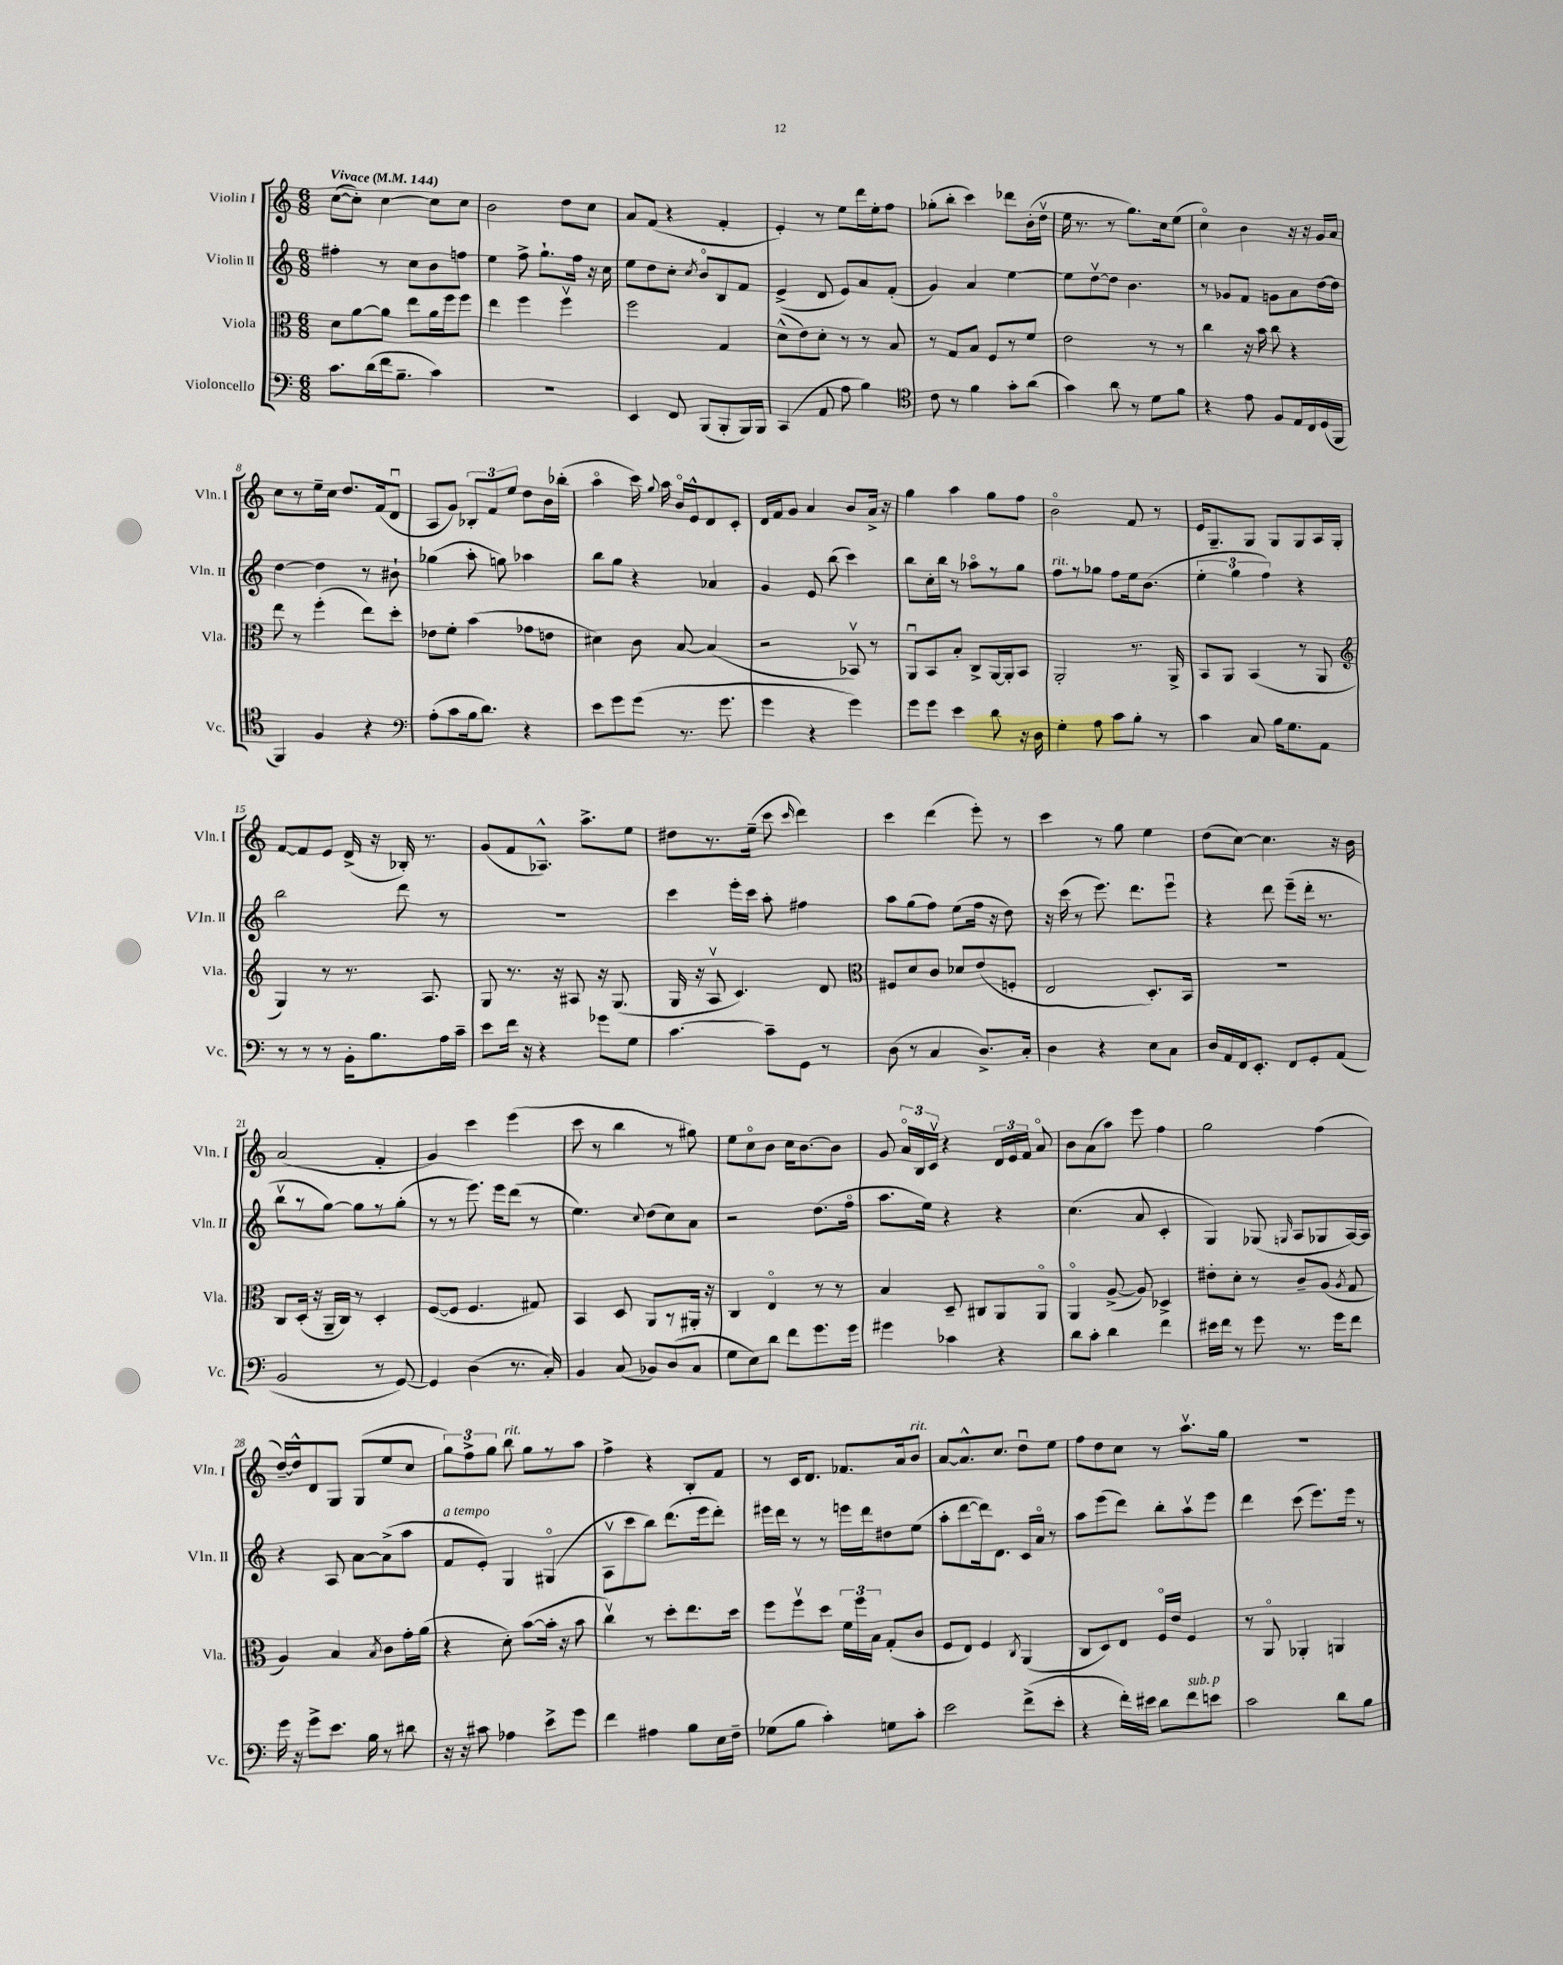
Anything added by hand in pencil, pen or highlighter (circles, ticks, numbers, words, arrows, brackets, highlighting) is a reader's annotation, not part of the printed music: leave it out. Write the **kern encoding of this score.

**kern	**kern	**kern	**kern
*staff4	*staff3	*staff2	*staff1
*clefF4	*clefC3	*clefG2	*clefG2
*k[]	*k[]	*k[]	*k[]
*M6/8	*M6/8	*M6/8	*M6/8
*MM144	*MM144	*MM144	*MM144
8.c	8d	4ff#'	([8cc
.	[8a	.	8cc'])
(16d	.	.	.
16f	8a]	8r	[4cc
8.B~	.	.	.
.	8ee	8cc	.
4c)	16a	8b	8cc]
.	16ff	.	.
.	8ff	8ff	8cc
=	=	=	=
2.r	4ee	4ee	2b
.	4ff	8ff^	.
.	.	8.gg`	.
.	4ffv	.	8dd
.	.	16ff	.
.	.	16r	8cc
.	.	16cc	.
=	=	=	=
4EE	2ff	8ee	8a
.	.	8dd	(8f
8FF	.	8cc'	4r
.	.	8qcc	.
(8BBB	.	8bo	.
8BBB'	4G	8B	4f'
16BBB)	.	8f	.
16BBB	.	.	.
=	=	=	=
(4CC	(8d^^	(4e^	4e')
.	8e)	.	.
8AA	8d'	8d	8r
8A	8r	8e)	8ee
4B)	8r	8a	16ddd
.	.	.	16ee'
.	8B	(8f'	8ff
=	=	=	=
*clefC4	*	*	*
8c	8r	4g)	(8gg-'
8r	8G	.	8bb'
4f	8B	4a	4ccc)
.	8F	.	.
8g'	8r	[4ee	8ddd-
(8a	8f	.	(16b'
.	.	.	16ddv
=	=	=	=
4g)	2e	8ee]	16ee
.	.	.	8.r
.	.	[8ddv	.
8a	.	8dd]	8r
8r	.	4.b	8.gg)
8d	8r	.	.
.	.	.	16cc
8f	8r	.	(8ee
=	=	=	=
4r	4cc	8r	4cco)
.	.	8g-	.
8e	16r	8f	4b
.	16b	.	.
8F	8cc	8g	.
16E	4r	8a	16r
16C	.	.	16r
(16D	.	[16dd	16g
16FF	.	16dd]	16a
=	=	=	=
4FF)	8ee	[4dd	8cc
.	8r	.	8r
4F	(4ff'	4dd]	16ee~
.	.	.	16cc
.	.	.	8.dd
4r	8ee)	8r	.
.	.	.	(16f
.	8dd'	8b#`	8du
=	=	=	=
*clefF4	*	*	*
(8A'	8e-	(4gg-	8A
8c	8f'	.	8g)
16B	(4b	8aa'	12B-'
8.d)	.	.	.
.	.	.	12f
.	.	8gg)	.
.	.	.	12ee
4r	8g-	4aa-	8dd
.	8e	.	16b
.	.	.	(16bb-'
=	=	=	=
8e	4d#)	8bb	4aao
8g	.	8gg	.
(8g	8c	4r	16ccc)
.	.	.	8qqgg
.	.	.	16aa
8.r	[8B	.	16bo
.	.	.	16e^^
.	(4B]	4a-	8d
8.g	.	.	.
.	.	.	8c'
=	=	=	=
4g	2r	4g	16d
.	.	.	16f
.	.	.	8g
4r	.	8e	4a
.	.	(8bb	.
4g)	8BB-v)	4ccc)	8b
.	8r	.	16a^
.	.	.	16r
=	=	=	=
8g	8AAu	8bb	4gg
8g	8BB	16cc'	.
.	.	16bb	.
4e	8B'	8r	4aa
.	8C^	8aa-o	.
8d	[16AA	8r	8gg
.	16AA']	.	.
16r	8BB	8gg	8ff
16D	.	.	.
=	=	=	=
4G'	2AA'	8ff	2bo
.	.	8r	.
8A	.	8gg-	.
8c	.	8ff	.
8B'	8.r	16ee	8f
.	.	(8.b	.
8r	.	.	8r
.	16AA^	.	.
=	=	=	=
4c	8BB	6ee'	16e
.	.	.	8.G~
.	8AA	.	.
.	.	6gg	.
8C	(4BB	.	8G
.	.	6ff)	.
16B	.	.	8G
8.G	.	.	.
.	8r	4r	8G
8AA	8AA	.	16A
.	.	.	16G'
=	=	=	=
*	*clefG2	*	*
8r	4G)	2bb	[8f
8r	.	.	8f]
8r	8r	.	8e
16BB'	8.r	.	(16d^
8.B	.	.	16r
.	.	8ddd	16B-')
.	8.A	.	8.r
16A	.	8r	.
16c~	.	.	.
=	=	=	=
8e	8G	2.r	(8g
16f	8.r	.	8f
16r	.	.	.
4r	.	.	8.A-^^)
.	16r	.	.
.	8A#	.	.
.	.	.	8.aa^
8g-	16r	.	.
.	(8.G	.	.
8G	.	.	8ee
=	=	=	=
[4.c	16G	4ccc	8dd#
.	16r	.	.
.	8Av	.	8.r
.	4.c)	16eee'	.
.	.	16ccc	(16ee~
8c~]	.	8aa'	8ccc
.	.	.	16qqccc
8GG	.	4ff#	4ddd)
8r	8d	.	.
=	=	=	=
*	*clefC3	*	*
(8D	8F#	8aa	4ccc
8r	8d	(8gg	.
4C	8c	8ff)	(4ddd
.	8d-	(8ee	.
8.D^)	(8e	16ff	8eee')
.	.	16r	.
.	8F'	8dd)	8r
16C'	.	.	.
=	=	=	=
4D	2E	16r	4ccc
.	.	(16ccc	.
.	.	8r	.
4r	.	8.eee)	8r
.	.	.	8gg
.	.	8.ddd	.
8E	8.D')	.	4ee
8C	.	8eeeu	.
.	16BB	.	.
=	=	=	=
16D	2.r	4r	(8dd
16AA	.	.	.
16FF	.	.	[8cc)
8.EE'	.	.	.
.	.	8ddd	4.cc]
8FF	.	(8eee~	.
8GG'	.	16ddd'	.
.	.	8.r	.
(8AA	.	.	16r
.	.	.	16b
=	=	=	=
2BB	8C	8bbv	(2a
.	(16D'	8r	.
.	16r	.	.
.	16AA~	[8gg)	.
.	16C)	.	.
.	8r	8gg]	.
8r	4D'	8r	4f'
[8GG)	.	(8gg'	.
=	=	=	=
4GG]	([8F	8r	4g)
.	8F]	8r	.
(4D	4.F	8.eee)	4ccc
.	.	16eee	.
8.r	.	(8ddd	(4eee
.	8G#)	8r	.
16C')	.	.	.
=	=	=	=
4BB	4BB	4.ee)	8ccc
.	.	.	8r
(8C	8D	.	4bb
.	.	8qqcc	.
8BB-)	8AA	(8dd	.
(8D	8r	8cc)	8r
8C	16AA#'	8a	8gg#)
.	16r	.	.
=	=	=	=
8G	4C	2r	8ee
8E)	.	.	8cco
8d	4Eo	.	8b
8f	.	.	16cc
.	.	.	[8.b
8.g	8r	(8.dd	.
.	8r	.	8b]
16g	.	16ffo	.
=	=	=	=
4g#	4B	8.aa	8g
.	.	.	24ao
.	.	.	24B
.	.	16ee)	.
.	.	.	24cv
4c-	8D~	4r	4r
.	8C#	.	.
4r	8AA	4r	24d
.	.	.	24e
.	.	.	24f
.	8AAo	.	8ao
=	=	=	=
8d	4AAo	(4.cc	8b
8c'	.	.	(8a
4d	([8A^	.	8aa)
.	8A])	8a	8eee
4f	4D-^	4c'	4ff
=	=	=	=
16e#	8e#'	4G)	2gg
16f	.	.	.
8r	8d'	.	.
8g	8r	(8G-	.
.	.	16qqG	.
8.r	8c~	8A	.
.	(8A	8G-	(4ff
16g	.	.	.
.	8qA	.	.
8f	8G	[16A)	.
.	.	16A]	.
=	=	=	=
16g	4A)	4r	[16dd~)
16r	.	.	16dd^^]
8g^	.	.	8d
8.e	4B	8A	8G
.	.	[8a	(8G
16B	.	.	.
.	8qB	.	.
8r	8c	(8a^]	8ee
8d#	16g'	8aa	8cc
.	(16a	.	.
=	=	=	=
16r	4r	8f	12gg)
16r	.	.	.
.	.	.	12ff^
8c#	.	8e')	.
.	.	.	12gg
4A-	8d')	4G	8bb
.	([8b	.	8gg
8e^	16b']	(4G#o	8r
.	16r	.	.
8g	8b	.	8aa
=	=	=	=
4f	4ccv)	8Av	4ff^
.	.	8ccc	.
4A#	8r	8bb)	4r
.	8dd'	(8.ddd	.
8B	8.ee	.	8B'
.	.	16eee	.
16E	.	8ddd')	8f
16F~	16dd	.	.
=	=	=	=
(8G-	8ff	16eee#	8r
.	.	16ddd	.
8B	8ffv	8r	16c
.	.	.	8.d
4c')	8dd	8r	.
.	24f	16eee	8.f-
.	24ff	.	.
.	.	16ddd	.
.	24B	.	.
8G	(8G'	8dd#	.
.	.	.	16a
8c'	8c	(8ee	8b
=	=	=	=
2e	8F	8aa'	[8a
.	8E)	[8ddd	8.a^^]
.	4F	16ddd])	.
.	.	8.d	8.cc
.	8qC	.	.
(8f^	(4AA	16c	8ddu
.	.	16ao	.
8e'	.	8r	8ee
=	=	=	=
4r	8C	8aa	8ff
.	8D)	(8eee	8dd
16f')	8E	8ddd)	8cc
16e#	.	.	.
8d	16Fo	8bb'	8r
.	16e	.	.
8f	4F	8aav	8.aav
8e	.	8eee	.
.	.	.	16gg
=	=	=	=
2c	8r	4ddd	2.r
.	8AAo	.	.
.	4AA-'	(8ccc	.
.	.	8.eee)	.
8d	4AA	.	.
.	.	16eee	.
8B	.	8r	.
==	==	==	==
*-	*-	*-	*-
